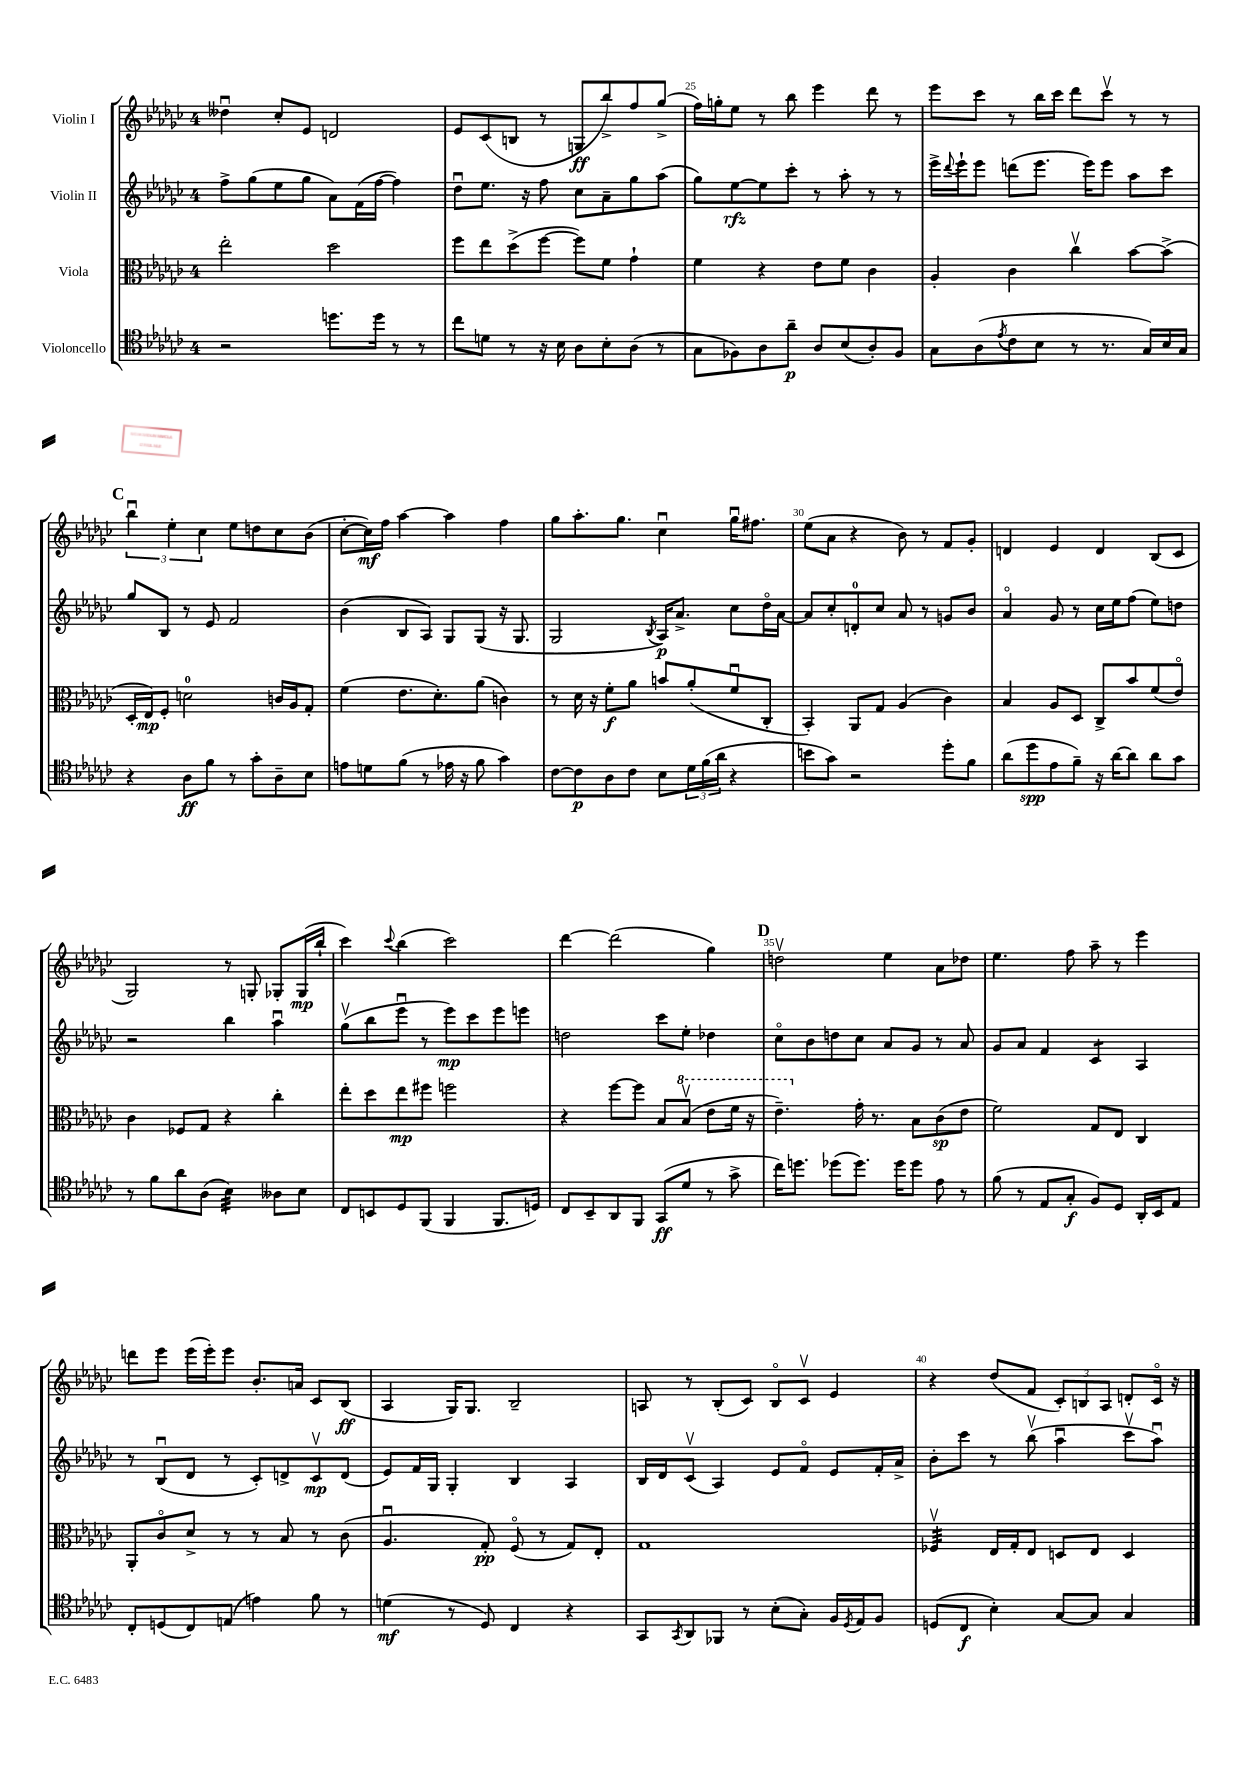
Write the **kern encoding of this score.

**kern	**kern	**kern	**kern
*staff4	*staff3	*staff2	*staff1
*clefC4	*clefC3	*clefG2	*clefG2
*k[b-e-a-d-g-c-]	*k[b-e-a-d-g-c-]	*k[b-e-a-d-g-c-]	*k[b-e-a-d-g-c-]
*M4/4	*M4/4	*M4/4	*M4/4
2r	2ee-'	8ff^	4dd--u
.	.	(8gg-	.
.	.	8ee-	8cc-'
.	.	8gg-	8e-
8.dd	2dd-	8a-)	2d
.	.	(16f	.
16dd	.	[16ff	.
8r	.	4ff])	.
8r	.	.	.
=	=	=	=
8cc-	8ff	8dd-u	8e-
8d	8ee-	8.ee-	(8c-
8r	(8dd-^	.	8B
.	.	16r	.
16r	[8ff	8ff	8r
16B-	.	.	.
8A-	8ff])	8cc-	8G
8B-'	8f	8a-~	8bb-^)
(8A-	4g-`	8gg-	8ff
8r	.	(8aa-	(8gg-^
=	=	=	=
8G-	4f	8gg-)	16ff)
.	.	.	16gg'
8F-)	.	[8ee-	8ee-
8A-	4r	8ee-]	8r
8a-~	.	8ccc-'	8bb-
8A-	8e-	8r	4eee-
(8B-	8f	8aa-'	.
8A-')	4c-	8r	8ddd-
8F-	.	8r	8r
=	=	=	=
8G-	4A-'	16eee-^	8eee-
.	.	8qqddd-	.
.	.	16eee-`	.
(8A-	.	8eee-	8ccc-
8qe-	.	.	.
8c-	4c-	(8ddd	8r
8B-	.	8.eee-	16bb-
.	.	.	16ccc-
8r	4cc-v	.	8ddd-
.	.	16eee-)	.
8.r	.	8eee-	8ccc-v
.	[8b-	8aa-	8r
16G-)	.	.	.
16B-	(8b-^]	8ccc-	8r
16G-	.	.	.
=	=	=	=
4r	16D-'	8gg-	6bb-u
.	16E-)	.	.
.	8F'	8B-	.
.	.	.	6ee-'
8A-	2d	8r	.
.	.	.	6cc-
8f	.	8e-	.
8r	.	2f	8ee-
8g-'	.	.	8dd
8A-~	16c	.	8cc-
.	16A-	.	.
8B-	8G-'	.	(8b-
=	=	=	=
8e	(4f	(4b-	[8cc-'
8d	.	.	16cc-])
.	.	.	16ff
(8f	8.e-	8B-	[4aa-
8r	.	8A-)	.
.	8.d-')	.	.
16e-	.	8G-	4aa-]
16r	.	.	.
8f	(8a-	(8G-	.
4g-)	4c)	16r	4ff
.	.	8.G-	.
=	=	=	=
[8c-	8r	2G-	8gg-
8c-]	16d-	.	8.aa-'
.	16r	.	.
8A-	8f'	.	.
.	.	.	8.gg-
8c-	8a-	.	.
.	.	8qB-	.
8B-	8b	16A-)	4cc-u
.	.	8.a-^	.
24d-	(8a-'	.	.
(24f	.	.	.
24a-	.	.	.
4r	8fu	8cc-	16gg-u
.	.	.	8.ff#
.	8C-'	16dd-o	.
.	.	[16a-	.
=	=	=	=
8b	4BB-')	8a-]	(8ee-
8g-)	.	8cc-'	8a-
2r	8AA-	8d'	4r
.	8G-	8cc-	.
.	(4A-	8a-	8b-)
.	.	8r	8r
8dd-'	4c-)	8g	8f
8f	.	8b-	8g-'
=	=	=	=
(8a-	4B-	4a-o	4d
8dd-	.	.	.
8e-	8A-	8g-	4e-
8f~)	8D-	8r	.
16r	8C-^	16cc-	4d
[16a-	.	16ee-	.
8a-]	8b-	(8ff	.
8a-	(8f	8ee-)	(8B-
8g-	8e-o)	8dd	8c-
=	=	=	=
8r	4c-	2r	2G-)
8f	.	.	.
8a-	8F-	.	.
(8A-	8G-	.	.
4B-)	4r	4bb-	8r
.	.	.	8G'
8A--	4cc-'	4aa-u	8G-'
8B-	.	.	(16G-
.	.	.	16bb-`
=	=	=	=
8C-	8ee-'	(8gg-v	4ccc-)
8BB	8dd-	8bb-	.
.	.	.	8qqccc-
8D-	8ee-	8eee-u	(4bb-
(8FF	8ff#	8r	.
4FF	2ff	8eee-)	2ccc-)
.	.	8ccc-	.
8.FF	.	8eee-	.
.	.	8eee	.
16D)	.	.	.
=	=	=	=
8C-	4r	2dd	[4ddd-
8BB-~	.	.	.
8AA-	[8ff	.	(2ddd-]
8FF	8ff]	.	.
(8GG-	8B-	8ccc-	.
8d-	(8b-v	8ee-'	.
8r	8ee-	4dd-	4gg-)
8g-^	16ff	.	.
.	16r	.	.
=	=	=	=
16cc-)	4.ee-~)	8cc-o	2ddv
8.dd	.	.	.
.	.	8b-	.
(8dd-	.	8dd	.
8.dd-)	16g-'	8cc-	.
.	8.r	.	.
.	.	8a-	4ee-
16dd-	.	.	.
8dd-	8B-	8g-	.
8e-	(8c-	8r	8a-
8r	8e-	8a-	8dd-
=	=	=	=
(8f	2f)	8g-	4.ee-
8r	.	8a-	.
8E-	.	4f	.
8G-'	.	.	8ff
8F)	8G-	4c-	8aa-~
8D-	8E-	.	8r
16AA-'	4C-	4A-	4eee-
16BB-	.	.	.
8E-	.	.	.
=	=	=	=
8C-'	8AA-'	8r	8ddd
(8D	8c-o	(8B-u	8eee-
8C-)	8d-^	8d-	(16eee-
.	.	.	16eee-')
(8E	8r	8r	8eee-
4e)	8r	8c-')	8.b-'
.	8B-	8d^	.
.	.	.	16a
8f	8r	8c-v	8c-
8r	(8c-	(8d	(8B-
=	=	=	=
(4d	4.A-u	8e-)	4A-
.	.	16f	.
.	.	16G-	.
8r	.	4G-'	16G-)
.	.	.	8.G-
8D-)	8G-')	.	.
4C-	(8Fo	4B-	2B-~
.	8r	.	.
4r	8G-)	4A-	.
.	8E-'	.	.
=	=	=	=
8GG-	1G-	16B-	8A
.	.	16d-	.
8qGG-	.	.	.
8AA-	.	(8c-v	8r
8FF-	.	4A-)	(8B-'
8r	.	.	8c-)
(8B-'	.	8e-	8B-o
8G-')	.	8fo	8c-v
16F	.	8e-	4e-
8qD-	.	.	.
16E-	.	.	.
8F	.	16f'	.
.	.	16a-^	.
=	=	=	=
(8D	4F-v	8b-'	4r
8C-	.	8ccc-	.
4B-')	16E-	8r	(8dd-
.	16G-'	.	.
.	8E-	(8bb-v	8f
[8G-	8D	4aa-u	12c-')
.	.	.	12B
8G-]	8E-	.	.
.	.	.	12A-
4G-	4D	8ccc-v	8d'
.	.	8aa-u)	16c-o
.	.	.	16r
==	==	==	==
*-	*-	*-	*-
